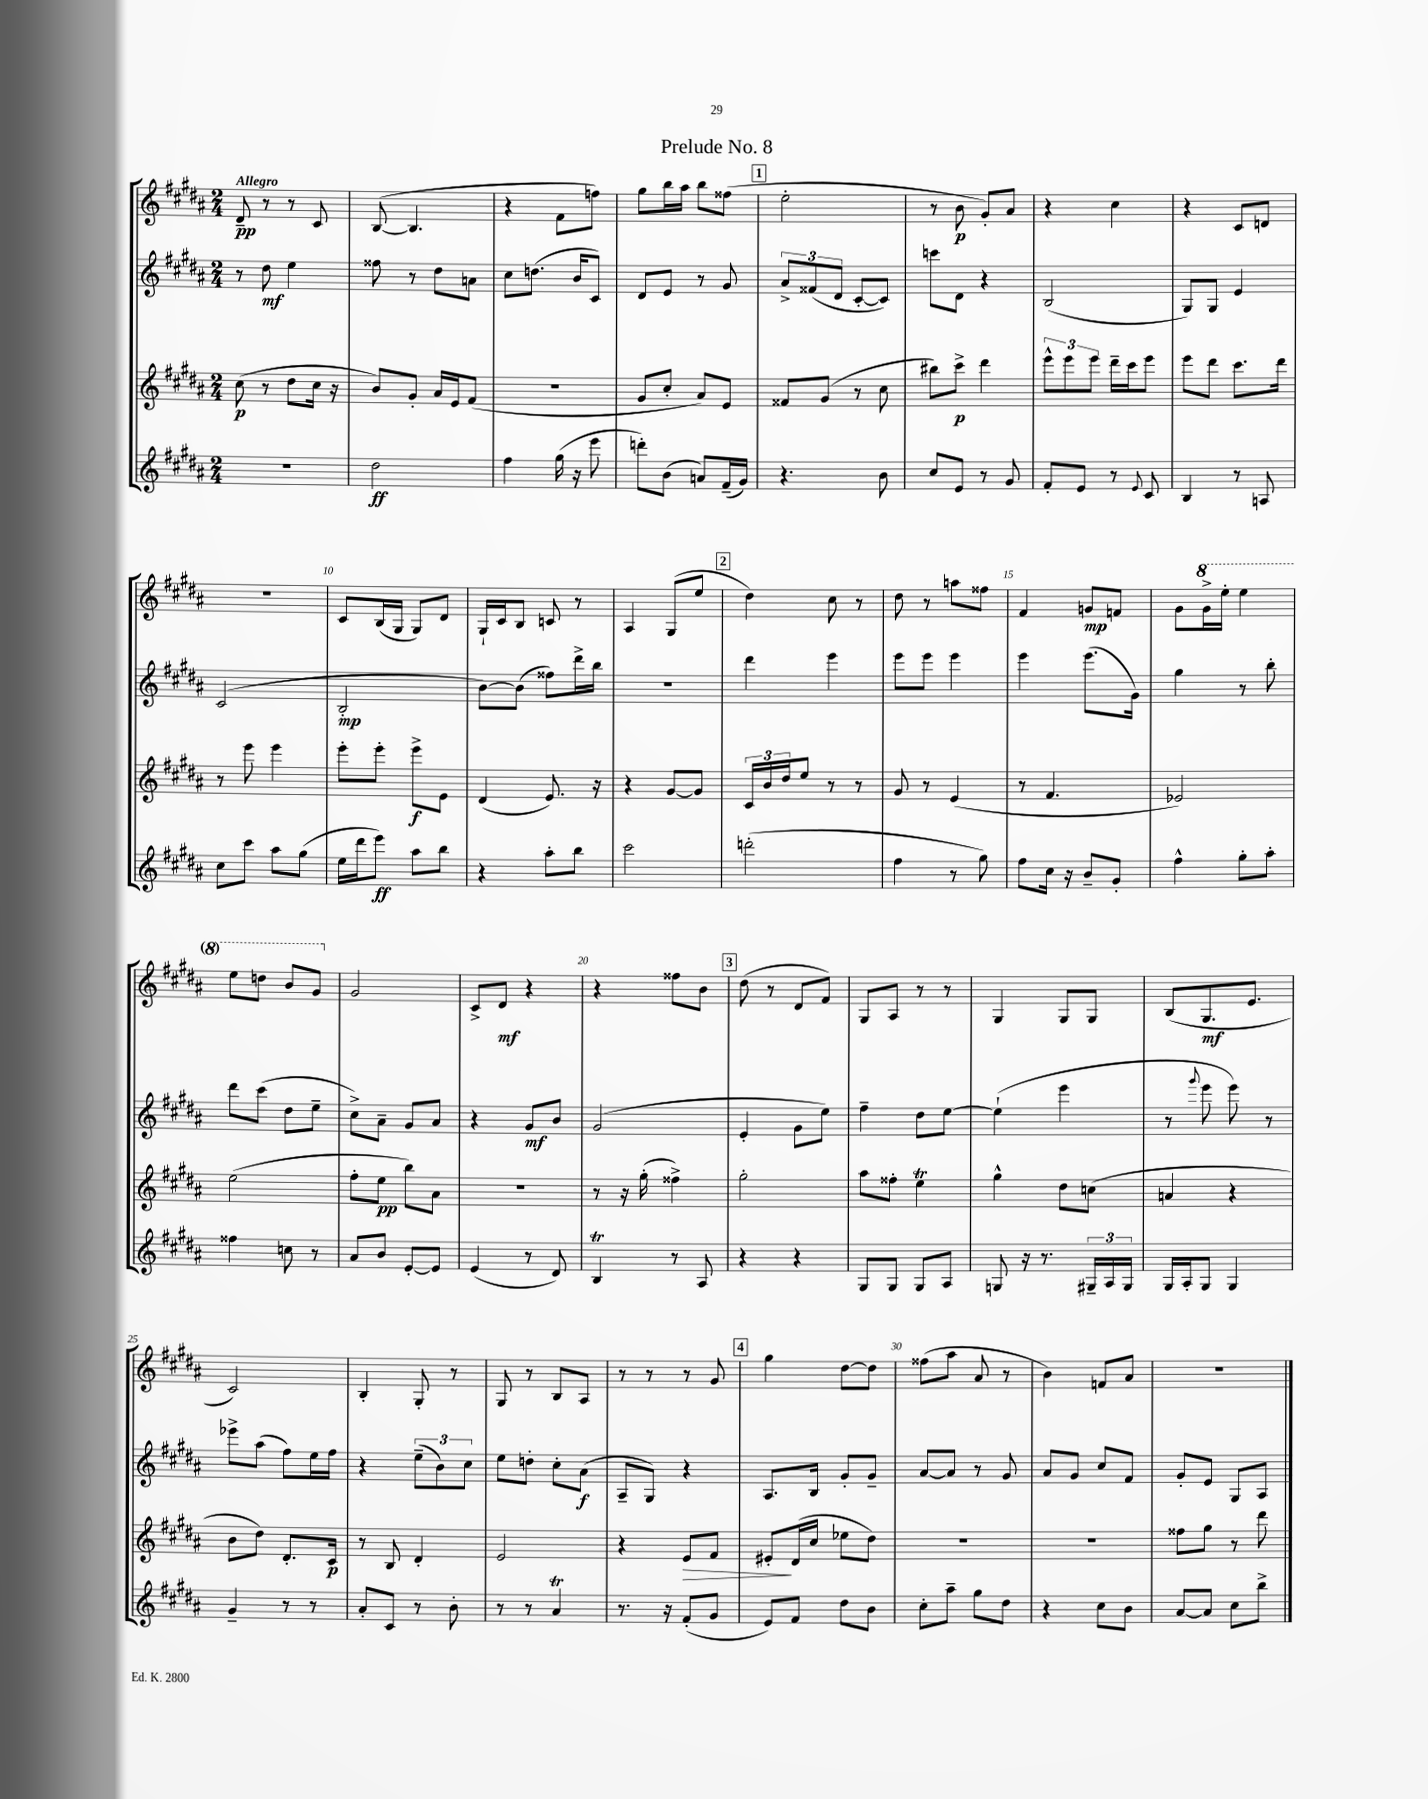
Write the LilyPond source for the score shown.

\header { title = "Prelude No. 8" }
<<
\new StaffGroup <<
\new Staff = "s0" {
    \clef treble \key b \major \numericTimeSignature \time 2/4 \tempo "Allegro"
    dis'8--\pp r8 r8 cis'8 |
    b8~( b4. |
    r4 fis'8 f''8) |
    gis''8 b''16 ais''16 b''8 fisis''8( |
    \mark \markup { \box "1" } e''2-. |
    r8 b'8\p gis'8-.) ais'8 |
    r4 cis''4 |
    r4 cis'8 d'8 |
    R2 |
    cis'8 b16( gis16 gis8) dis'8 |
    gis16-! cis'16 b8 c'8 r8 |
    ais4 gis8( e''8 |
    \mark \markup { \box "2" } dis''4) cis''8 r8 |
    dis''8 r8 a''8 fisis''8 |
    fis'4 g'8\mp f'8 |
    gis'8 \ottava #1 gis''16-> e'''16-. e'''4 |
    e'''8 d'''8 b''8 gis''8 \ottava #0 |
    gis'2 |
    cis'8-> dis'8\mf r4 |
    r4 fisis''8 b'8 |
    \mark \markup { \box "3" } dis''8( r8 dis'8 fis'8) |
    gis8 ais8 r8 r8 |
    gis4 gis8 gis8 |
    b8( gis8.\mf e'8. |
    cis'2) |
    b4-. gis8-. r8 |
    gis8 r8 b8 ais8 |
    r8 r8 r8 gis'8 |
    \mark \markup { \box "4" } gis''4 dis''8~ dis''8 |
    fisis''8( ais''8 ais'8 r8 |
    b'4) f'8 ais'8 |
    R2 \bar "|." |
}
\new Staff = "s1" {
    \clef treble \key b \major \numericTimeSignature \time 2/4
    r8 dis''8\mf e''4 |
    fisis''8 r8 dis''8 a'8 |
    cis''8 d''8.( b'16 cis'8) |
    dis'8 e'8 r8 gis'8 |
    \mark \markup { \box "1" } \tuplet 3/2 { ais'8-> fisis'8( dis'8 } cis'8~-. cis'8) |
    c'''8 dis'8 r4 |
    b2( |
    gis8) gis8 e'4 |
    cis'2( |
    b2-.\mp |
    b'8~) b'8( fisis''8) dis'''16-> b''16 |
    r2 |
    \mark \markup { \box "2" } dis'''4 e'''4 |
    e'''8 e'''8 e'''4 |
    e'''4 e'''8.( gis'16) |
    gis''4 r8 b''8-. |
    dis'''8 cis'''8( dis''8 e''8-- |
    cis''8->) ais'8-- gis'8 ais'8 |
    r4 gis'8\mf b'8 |
    gis'2( |
    \mark \markup { \box "3" } e'4-. gis'8 e''8) |
    fis''4-- dis''8 e''8~ |
    e''4-!( e'''4 |
    r8 \appoggiatura { gis'''8 } e'''8 e'''8) r8 |
    ees'''8-> ais''8( fis''8) e''16 fis''16 |
    r4 \tuplet 3/2 { e''8--( b'8) cis''8 } |
    e''8 d''8-. cis''8-. ais'8\f( |
    ais8-- gis8) r4 |
    \mark \markup { \box "4" } ais8. b16 gis'8-. gis'8-- |
    ais'8~ ais'8 r8 gis'8 |
    ais'8 gis'8 cis''8 fis'8 |
    gis'8-. e'8 gis8 ais8 \bar "|." |
}
\new Staff = "s2" {
    \clef treble \key b \major \numericTimeSignature \time 2/4
    cis''8\p( r8 dis''8 cis''16 r16 |
    b'8) gis'8-. ais'16 e'16 fis'8( |
    R2 |
    gis'8 cis''8-. ais'8) e'8 |
    \mark \markup { \box "1" } fisis'8 gis'8( r8 cis''8 |
    bis''8) cis'''8->\p dis'''4 |
    \tuplet 3/2 { e'''8-^ e'''8 e'''8 } dis'''16-- cis'''16 e'''8 |
    e'''8 dis'''8 cis'''8. dis'''16 |
    r8 e'''8 e'''4 |
    e'''8-. e'''8-. e'''8->\f e'8 |
    dis'4( e'8.) r16 |
    r4 gis'8~ gis'8 |
    \mark \markup { \box "2" } \tuplet 3/2 { cis'16 b'16 dis''16 } e''8 r8 r8 |
    gis'8 r8 e'4( |
    r8 fis'4. |
    ees'2) |
    e''2( |
    fis''8-. e''8\pp b''8) ais'8 |
    R2 |
    r8 r16 gis''16-.( fisis''4->) |
    \mark \markup { \box "3" } gis''2-. |
    ais''8 fisis''8-. e''4\trill |
    gis''4-^ dis''8 c''8( |
    a'4 r4 |
    b'8 dis''8) dis'8.-. cis'16\p |
    r8 b8 dis'4-. |
    e'2 |
    r4 e'8\> fis'8 |
    \mark \markup { \box "4" } eis'8-.\! dis'16( cis''16 ees''8 dis''8) |
    R2 |
    R2 |
    fisis''8 gis''8 r8 dis'''8 \bar "|." |
}
\new Staff = "s3" {
    \clef treble \key b \major \numericTimeSignature \time 2/4
    R2 |
    dis''2\ff |
    fis''4 gis''16( r16 e'''8 |
    d'''8-.) b'8( a'8) fis'16--( gis'16) |
    \mark \markup { \box "1" } r4. b'8 |
    cis''8 e'8 r8 gis'8 |
    fis'8-. e'8 r8 \appoggiatura { e'8 } cis'8 |
    b4 r8 a8 |
    cis''8 cis'''8 ais''8 gis''8( |
    e''16 dis'''16 e'''8\ff) ais''8 b''8 |
    r4 ais''8-. b''8 |
    cis'''2 |
    \mark \markup { \box "2" } d'''2-.( |
    fis''4 r8 gis''8) |
    fis''8 cis''16 r16 b'8-- gis'8-. |
    fis''4-^ gis''8-. ais''8-. |
    fisis''4 c''8 r8 |
    ais'8 b'8 e'8~-. e'8 |
    e'4( r8 dis'8) |
    b4\trill r8 ais8 |
    \mark \markup { \box "3" } r4 r4 |
    gis8 gis8 gis8 ais8 |
    g8 r16 r8. \tuplet 3/2 { gis16-- ais16 gis16 } |
    gis16 ais16-. gis8 gis4 |
    gis'4-- r8 r8 |
    ais'8-. cis'8 r8 b'8-. |
    r8 r8 ais'4\trill |
    r8. r16 fis'8-.( gis'8 |
    \mark \markup { \box "4" } e'8) fis'8 dis''8 b'8 |
    cis''8-. ais''8-- gis''8 dis''8 |
    r4 cis''8 b'8 |
    ais'8~ ais'8 cis''8 b''8-> \bar "|." |
}
>>
>>
\layout { \context { \Score \override BarNumber.break-visibility = ##(#f #t #t) barNumberVisibility = #(every-nth-bar-number-visible 5) } }
